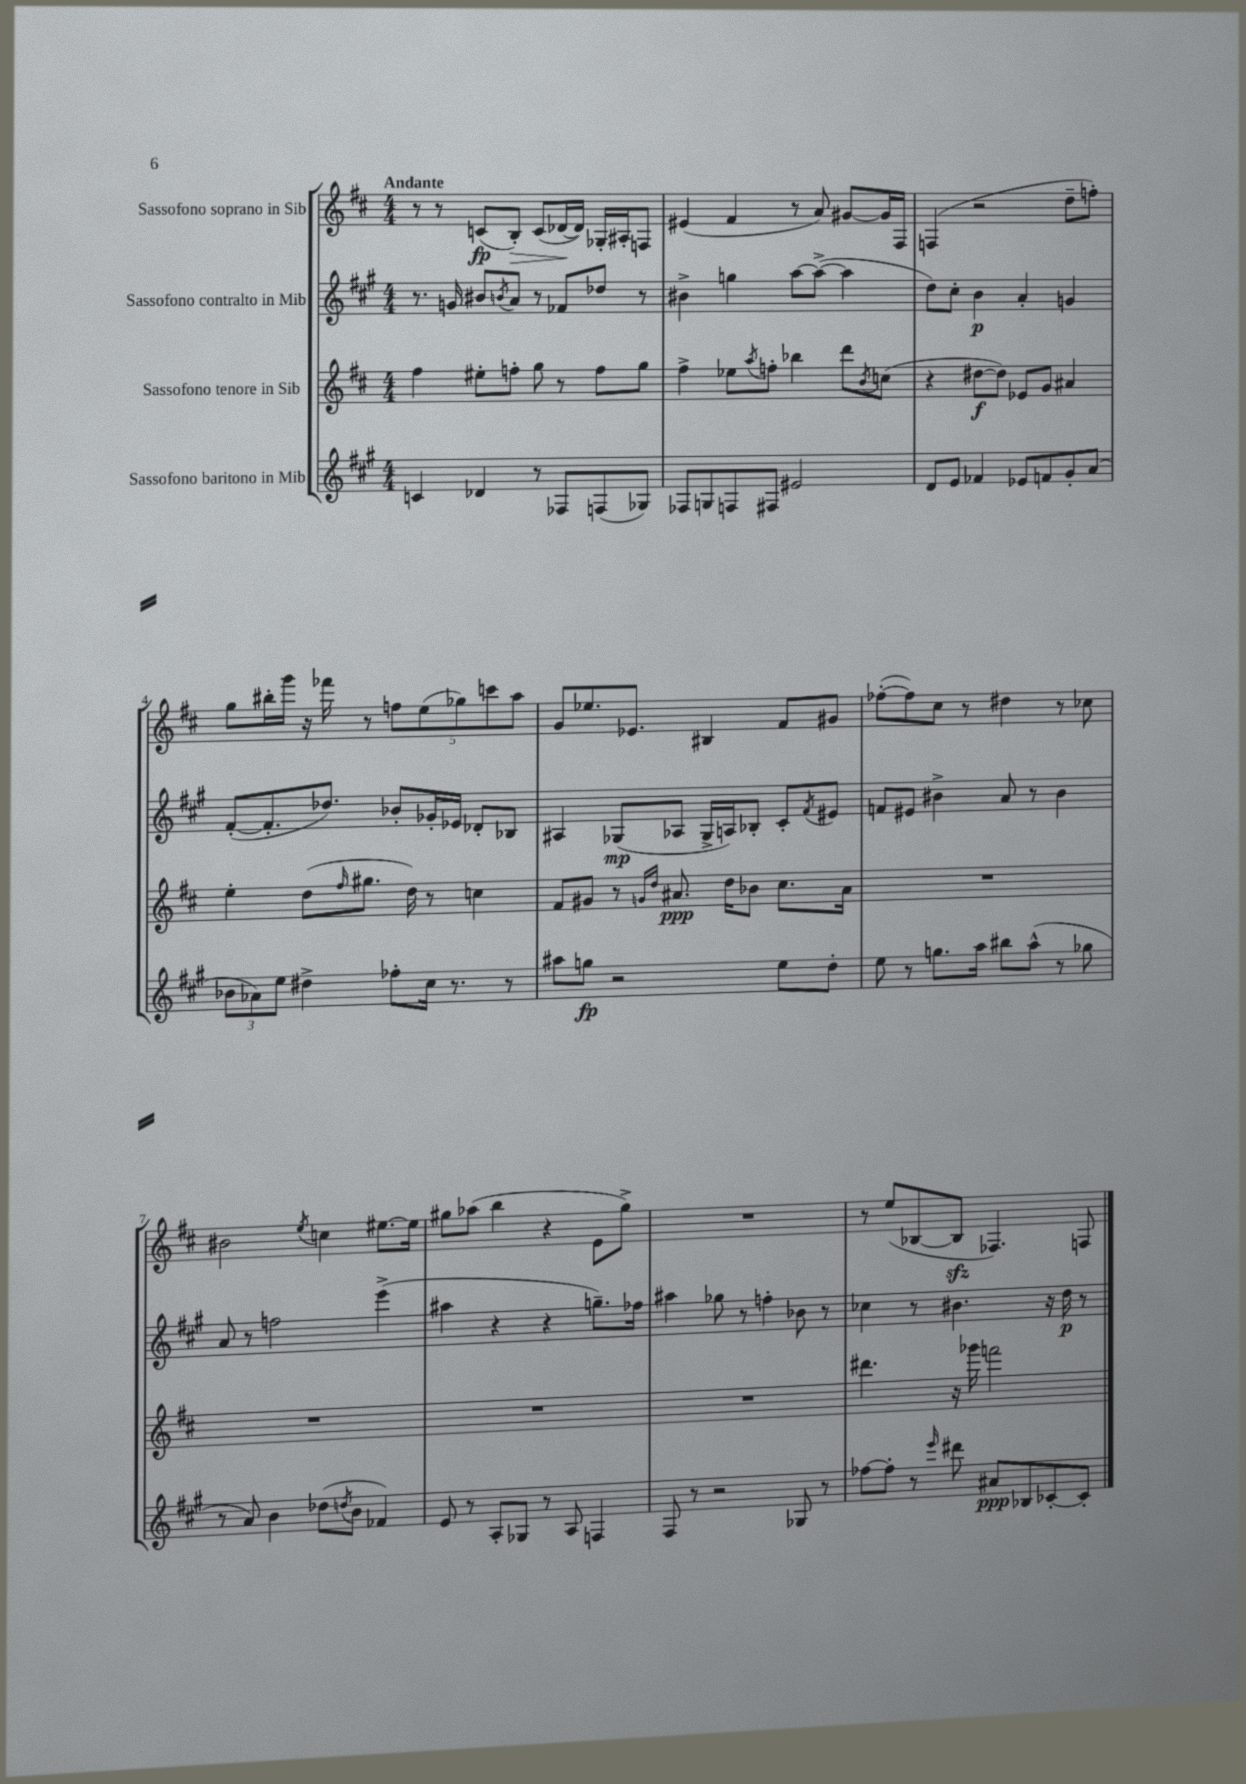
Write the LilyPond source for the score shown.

<<
\new StaffGroup <<
\new Staff = "s0" \with { instrumentName = "Sassofono soprano in Sib" } {
    \clef treble \key d \major \numericTimeSignature \time 4/4 \tempo "Andante"
    r8 r8 c'8\fp( b8-.\>) c'8( des'16~\! des'16) ges16-. ais16-. f8 |
    eis'4( fis'4 r8 a'8) gis'8~ gis'16 fis16 |
    f4( r2 d''8-- f''8-.) |
    g''8 bis''16-. g'''16 r16 fes'''16 r8 \tuplet 5/4 { f''8 e''8( ges''8) c'''8 a''8 } |
    g'8 ees''8. ees'8. bis4 fis'8 gis'8 |
    fes''8~-.( fes''8) cis''8 r8 dis''4 r8 ces''8 |
    bis'2 \acciaccatura { e''8 } c''4 eis''8.~ eis''16 |
    gis''8 aes''8( b''4 r4 e'8 gis''8->) |
    R1 |
    r8 e''8( bes8~ bes8\sfz fes4.) f8 \bar "|." |
}
\new Staff = "s1" \with { instrumentName = "Sassofono contralto in Mib" } {
    \clef treble \key a \major \numericTimeSignature \time 4/4
    r8. g'16 bis'8 \acciaccatura { b'8 } a'8 r8 fes'8 des''8 r8 |
    bis'4-> g''4 a''8~ a''8~->( a''4 |
    d''8) cis''8-. b'4\p a'4-. g'4 |
    fis'8~-.( fis'8.-. des''8.) bes'8-. ges'16-. ees'16 des'8-. bes8 |
    ais4 ges8\mp( aes8 ges16-> a16) bes8-. cis'8-. \acciaccatura { fis'8 } eis'8 |
    f'8 eis'8 bis'4-> a'8 r8 bis'4 |
    a'8 r8 f''2 e'''4->( |
    ais''4 r4 r4 g''8.--) fes''16 |
    ais''4 ges''8 r8 f''4-. bes'8 r8 |
    ces''4 r8 bis'4. r16 d''16\p r8 \bar "|." |
}
\new Staff = "s2" \with { instrumentName = "Sassofono tenore in Sib" } {
    \clef treble \key d \major \numericTimeSignature \time 4/4
    fis''4 eis''8-. f''8-. g''8 r8 f''8 g''8 |
    fis''4-> ees''8 \acciaccatura { a''8 } f''8-. bes''4 d'''8 \acciaccatura { b'8 } c''8( |
    r4 dis''8~\f dis''8) ees'8 g'8 ais'4 |
    e''4-. d''8( \grace { fis''16 } gis''8. d''16) r8 c''4 |
    fis'8 gis'8 r8 \grace { g'16 d''16 } ais'8.\ppp d''16 bes'8 cis''8. ais'16 |
    R1 |
    R1 |
    R1 |
    R1 |
    dis'''4. r16 ges'''16 f'''2 \bar "|." |
}
\new Staff = "s3" \with { instrumentName = "Sassofono baritono in Mib" } {
    \clef treble \key a \major \numericTimeSignature \time 4/4
    c'4 des'4 r8 fes8 f8( ges8) |
    fes8 g8 f8 fis8 eis'2 |
    d'8 e'8 fes'4 ees'8 f'8 gis'8-. a'8( |
    \tuplet 3/2 { bes'8 aes'8) e''8 } dis''4-> fes''8-. cis''16 r8. r8 |
    ais''8 g''8\fp r2 e''8 d''8-. |
    e''8 r8 g''8. a''16 bis''8 a''8-^( r8 ges''8 |
    r8 a'8) b'4 des''8( \acciaccatura { d''8 } b'8 fes'4) |
    e'8 r8 a8-. ges8 r8 a8 f4 |
    fis8 r8 r2 ges8 r8 |
    fes''8~ fes''8-. r8 \grace { e'''16 } dis'''8 ais'8\ppp bes8 ces'8~-. ces'8-. \bar "|." |
}
>>
>>
